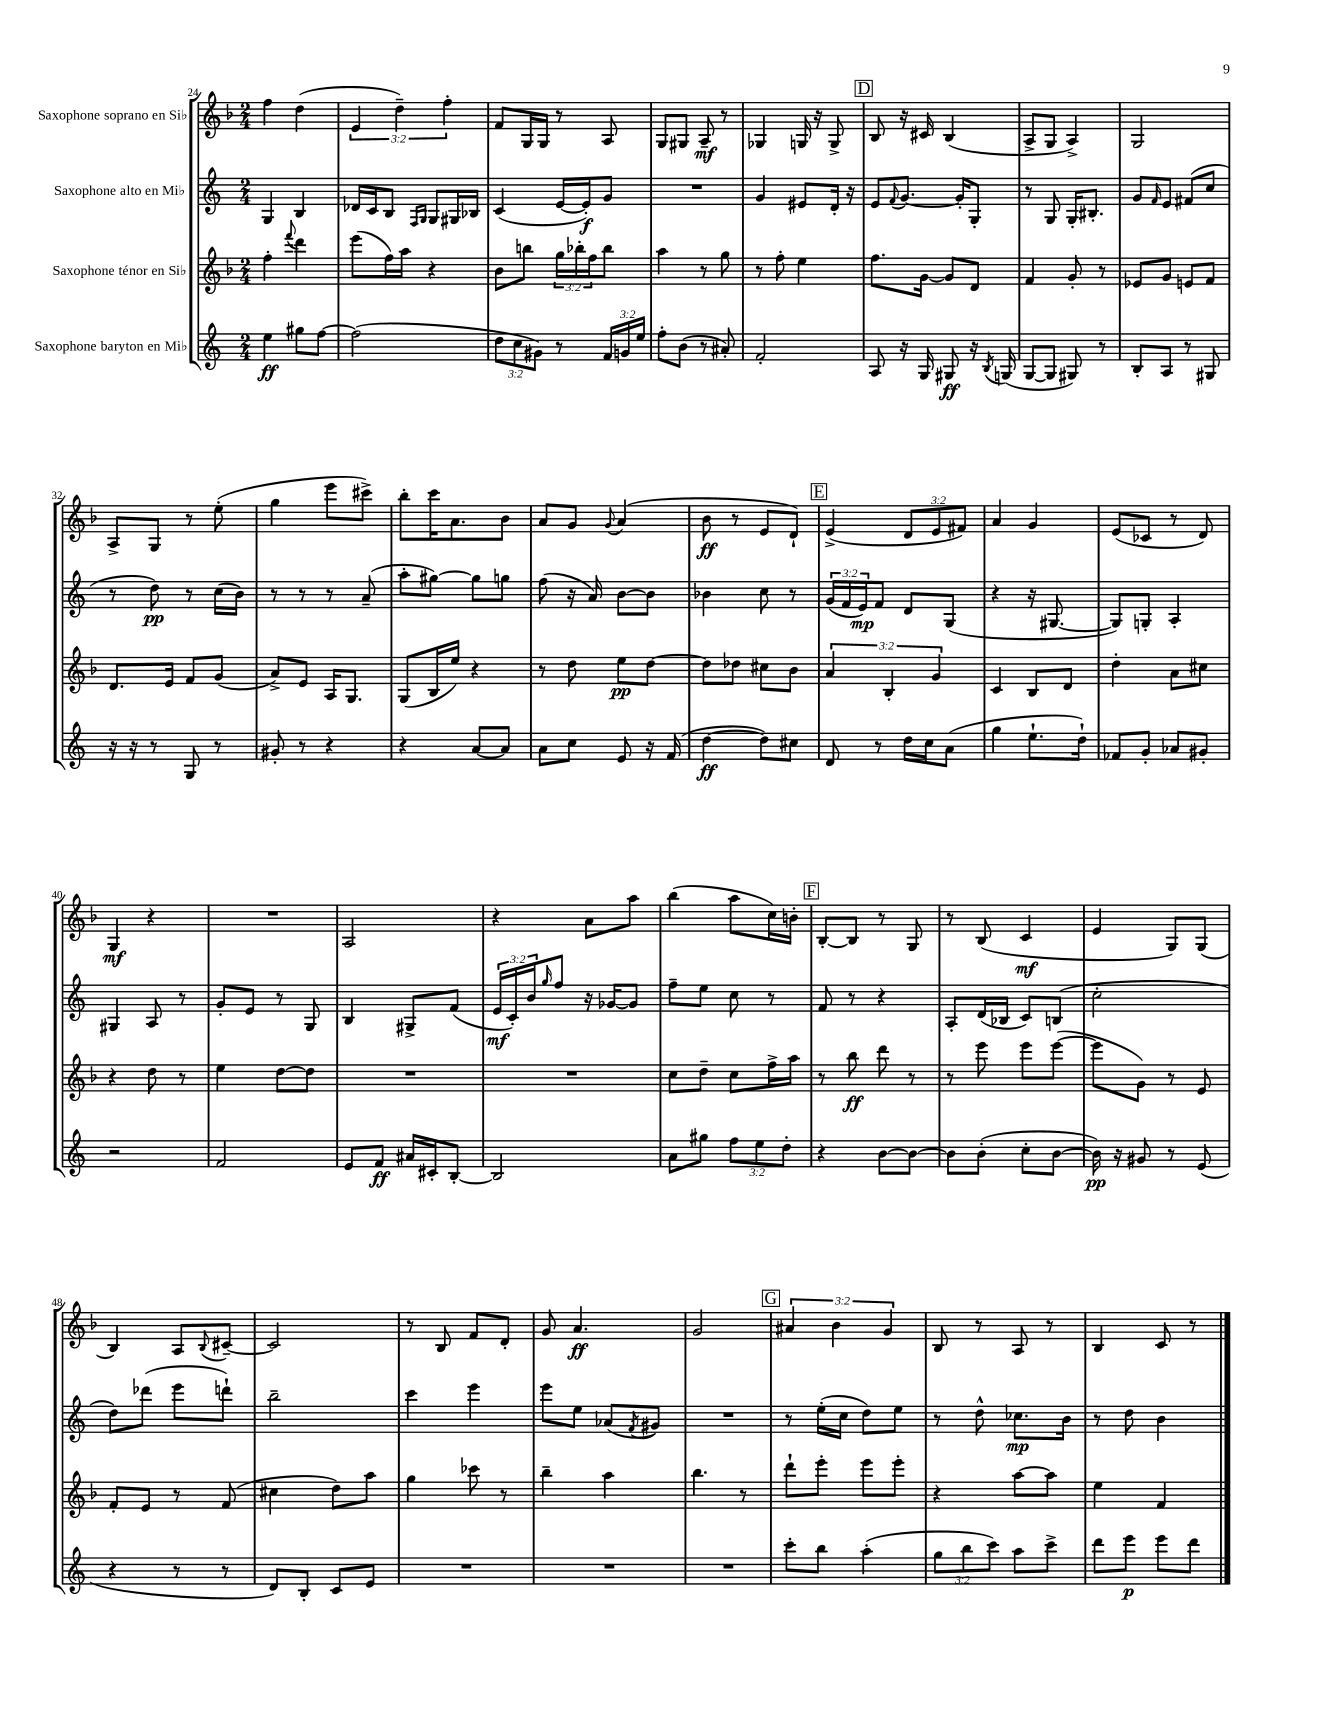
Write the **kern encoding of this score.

**kern	**kern	**kern	**kern
*staff4	*staff3	*staff2	*staff1
*clefG2	*clefG2	*clefG2	*clefG2
*k[]	*k[b-]	*k[]	*k[b-]
*M2/4	*M2/4	*M2/4	*M2/4
4ee	4ff'	4G	4ff
.	8qqfff	.	.
8gg#	4ddd	4B	(4dd
[8ff	.	.	.
=	=	=	=
(2ff]	(8eee	16d-	6e
.	.	16c	.
.	16ff)	8B	.
.	.	.	6dd~)
.	16aa	.	.
.	.	16qqF	.
.	.	16qqG	.
.	4r	8G	.
.	.	.	6ff'
.	.	16G#	.
.	.	16B-	.
=	=	=	=
12dd	8b-	(4c	8f
12cc	.	.	.
.	8bb	.	16G
12g#)	.	.	.
.	.	.	16G
8r	24gg	[16e	8r
.	24bb-'	.	.
.	.	16e'])	.
.	24ff	.	.
24f	8bb-	8g	8A
24g	.	.	.
24ee	.	.	.
=	=	=	=
8ff'	4aa	2r	8G
(8b	.	.	8G#
8r	8r	.	8A~
8a#')	8gg	.	8r
=	=	=	=
2f'	8r	4g	4G-
.	8ff'	.	.
.	4ee	8e#	16G
.	.	.	16r
.	.	16d'	8G^
.	.	16r	.
=	=	=	=
8A	8.ff	8e	8B-
.	.	8qqf	.
16r	.	[8.g	16r
16G	[16g	.	16c#
8G#	8g]	.	(4B-
.	.	16g']	.
16r	8d	8G'	.
8qB	.	.	.
(16G	.	.	.
=	=	=	=
[8G	4f	8r	8A^
8G]	.	8G	8G
8G#)	8g'	16G'	4A^)
.	.	8.B#'	.
8r	8r	.	.
=	=	=	=
8B'	8e-	8g	2G
.	.	16qqf	.
8A	8g	8e	.
8r	8e	(8f#	.
8G#	8f	8cc	.
=	=	=	=
16r	8.d	8r	8A^
16r	.	.	.
8r	.	8dd)	8G
.	16e	.	.
8G	8f	8r	8r
8r	(8g	(16cc	(8ee'
.	.	16b)	.
=	=	=	=
8g#'	8a^)	8r	4gg
8r	8e	8r	.
4r	16A	8r	8eee
.	8.G	.	.
.	.	(8a~	8ccc#^)
=	=	=	=
4r	(8G	8aa'	8bb-'
.	16B-	[8gg#)	16ccc
.	16ee)	.	8.a
[8a	4r	8gg#]	.
8a]	.	8gg	8b-
=	=	=	=
8a	8r	(8ff	8a
8cc	8dd	16r	8g
.	.	16a)	.
.	.	.	8qqg
8e	8ee	[8b	(4a
16r	[8dd	8b]	.
(16f	.	.	.
=	=	=	=
[4dd	8dd]	4b-	8b-
.	8dd-	.	8r
8dd])	8cc#	8cc	8e
8cc#	8b-	8r	8d`)
=	=	=	=
8d	6a	(24g	(4e^
.	.	24f	.
.	.	24e)	.
8r	.	8f	.
.	6B-'	.	.
16dd	.	8d	12d
16cc	.	.	.
.	6g	.	12e
(8a	.	(8G	.
.	.	.	12f#)
=	=	=	=
4gg	4c	4r	4a
8.ee`	8B-	16r	4g
.	.	[8.G#	.
.	8d	.	.
16dd`)	.	.	.
=	=	=	=
8f-	4dd'	8G#])	(8e
8g'	.	8G'	8c-
8a-	8a	4A'	8r
8g#'	8cc#	.	8d)
=	=	=	=
2r	4r	4G#	4G
.	8dd	8A	4r
.	8r	8r	.
=	=	=	=
2f	4ee	8g'	2r
.	.	8e	.
.	[8dd	8r	.
.	8dd]	8G	.
=	=	=	=
8e	2r	4B	2A
8f	.	.	.
16a#	.	8G#^	.
16c#'	.	.	.
[8B'	.	(8f	.
=	=	=	=
2B]	2r	24e	4r
.	.	24c')	.
.	.	24b	.
.	.	16qqgg	.
.	.	8ff	.
.	.	16r	8a
.	.	[16g-	.
.	.	8g-]	8aa
=	=	=	=
8a	8cc	8ff~	(4bb-
8gg#	8dd~	8ee	.
12ff	8cc	8cc	8aa
12ee	.	.	.
.	16ff^	8r	16cc)
12dd'	.	.	.
.	16aa	.	16b'
=	=	=	=
4r	8r	8f	[8B-'
.	8bb-	8r	8B-]
[8b	8ddd	4r	8r
8b_	8r	.	8G
=	=	=	=
8b]	8r	8A'	8r
(8b'	8eee	(16d	(8B-
.	.	16B-	.
8cc'	8eee	8c)	4c
[8b	([8eee	(8B	.
=	=	=	=
16b])	8eee]	2cc'	4e
16r	.	.	.
8g#	8g)	.	.
8r	8r	.	8G)
(8e	8e	.	(8G
=	=	=	=
4r	8f'	8dd)	4B-)
.	8e	(8ddd-	.
8r	8r	8eee	8A
.	.	.	8qqB-
8r	(8f	8ddd`)	[8c#~
=	=	=	=
8d)	4cc#	2bb~	2c#]
8B'	.	.	.
8c	8dd)	.	.
8e	8aa	.	.
=	=	=	=
2r	4gg	4ccc	8r
.	.	.	8B-
.	8ccc-	4eee	8f
.	8r	.	8d'
=	=	=	=
2r	4bb-~	8eee	8g
.	.	8ee	4.a
.	4aa	(8a-	.
.	.	8qf	.
.	.	8g#)	.
=	=	=	=
2r	4.bb-	2r	2g
.	8r	.	.
=	=	=	=
8ccc'	8ddd`	8r	6a#
8bb	8eee'	(16ee'	.
.	.	.	6b-
.	.	16cc	.
(4aa'	8eee	8dd)	.
.	.	.	6g
.	8eee'	8ee	.
=	=	=	=
12gg	4r	8r	8B-
12bb	.	.	.
.	.	8dd^^	8r
12ccc)	.	.	.
8aa	[8aa	8.cc-	8A
8ccc^	8aa]	.	8r
.	.	16b	.
=	=	=	=
8ddd	4ee	8r	4B-
8eee	.	8dd	.
8eee	4f	4b	8c
8ddd	.	.	8r
==	==	==	==
*-	*-	*-	*-
